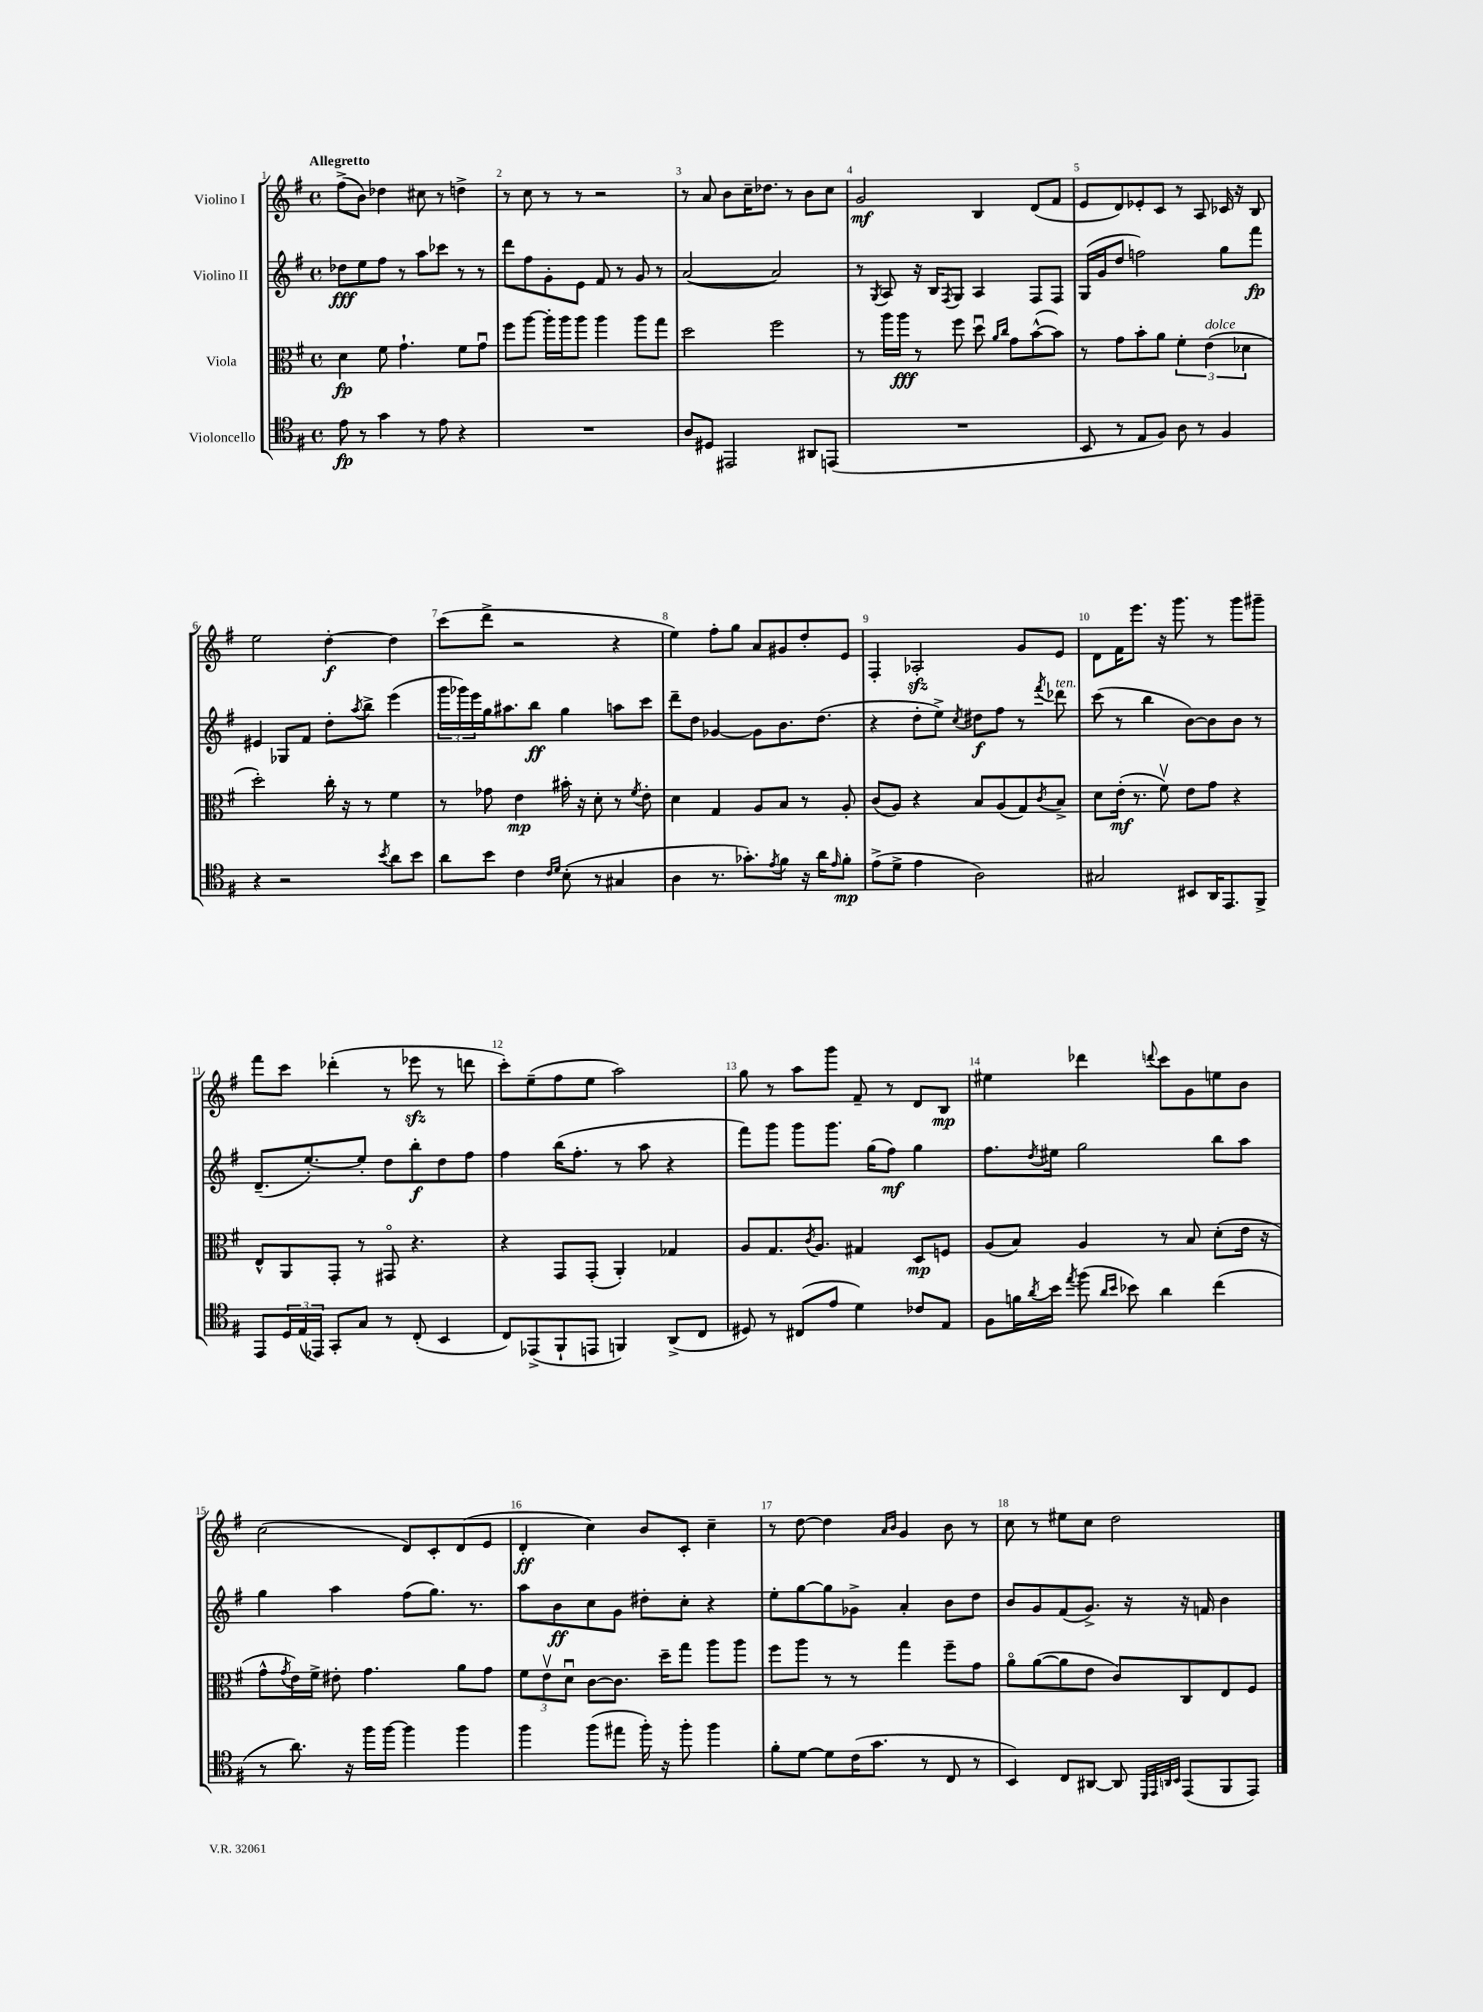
<<
\new StaffGroup <<
\new Staff = "s0" \with { instrumentName = "Violino I" } {
    \clef treble \key g \major \defaultTimeSignature \time 4/4 \tempo "Allegretto"
    fis''8->( b'8) des''4 cis''8 r8 d''4-> |
    r8 c''8 r8 r8 r2 |
    r8 a'8 b'8 c''16-- des''8. r8 b'8 c''8 |
    g'2\mf b4 d'8( fis'8 |
    e'8 d'8) ees'8-. c'8 r8 a8 ces'16 r16 b8 |
    e''2 d''4~-.\f d''4 |
    c'''8( d'''8-> r2 r4 |
    e''4) fis''8-. g''8 a'8 gis'8 d''8-. e'8 |
    fis4-. aes2-.\sfz g'8 e'8 |
    d'8 fis'16 e'''8. r16 g'''8. r8 g'''8 gis'''8-- |
    fis'''8 c'''8 des'''4-.( r8 ees'''8\sfz r8 d'''8 |
    c'''8-.) e''8--( fis''8 e''8 a''2) |
    g''8 r8 a''8 g'''8 fis'8-- r8 d'8 b8\mp |
    eis''4 des'''4 \appoggiatura { d'''8 } c'''8 g'8 e''8 b'8 |
    c''2( d'8) c'8-. d'8( e'8 |
    d'4-.\ff c''4) b'8 c'8-. c''4-- |
    r8 d''8~ d''4 \grace { a'16 b'16 } g'4 b'8 r8 |
    c''8 r8 eis''8 c''8 d''2 \bar "|." |
}
\new Staff = "s1" \with { instrumentName = "Violino II" } {
    \clef treble \key g \major \defaultTimeSignature \time 4/4
    des''8\fff e''8 fis''8 r8 a''8 ces'''8 r8 r8 |
    d'''8 fis''8 g'8-. e'8 fis'8 r8 g'8 r8 |
    a'2~( a'2) |
    r8 \acciaccatura { g8 } a8 r16 b16 \acciaccatura { fis8 } g8 a4 fis8 fis8 |
    g16( g'16 d''8 f''2) g''8 fis'''8\fp |
    eis'4 ges8 fis'8 d''8-. \acciaccatura { a''8 } b''8-> e'''4( |
    \tuplet 3/2 { g'''16 ges'''16) e'''16 } g''16 ais''8. b''8\ff g''4 a''8 c'''8 |
    d'''8-- d''8 ges'4~ ges'8 b'8. d''8.( |
    r4 d''8-. e''8->) \acciaccatura { c''8 } dis''8\f fis''8 r8 \acciaccatura { fis'''8 } des'''8^\markup { \italic "ten." } |
    c'''8( r8 b''4 b'8~) b'8 b'8 r8 |
    d'8.--( e''8.~-.) e''8-. d''8 b''8-.\f d''8 fis''8 |
    fis''4 b''16( fis''8.-. r8 a''8 r4 |
    fis'''8) g'''8 g'''8 g'''8. g''16( fis''8\mf) g''4 |
    fis''8. \acciaccatura { d''8 } eis''16 g''2 b''8 a''8 |
    g''4 a''4 fis''8( g''8.) r8. |
    a''8 b'8\ff c''8 g'8 dis''8-. c''8-. r4 |
    e''8-. g''8~ g''8 ges'8-> a'4-. b'8 d''8 |
    b'8 g'8 fis'8( g'8.->) r16 r16 f'16 b'4 \bar "|." |
}
\new Staff = "s2" \with { instrumentName = "Viola" } {
    \clef alto \key g \major \defaultTimeSignature \time 4/4
    d'4\fp fis'8 g'4.-! fis'8 g'8\downbow |
    fis''8 a''8~ a''16-. a''16 a''8 a''4 a''8 g''8 |
    d''2 fis''2 |
    r8 a''16 a''16\fff r8 fis''8 d''8\downbow \grace { a'16 c''16 } g'8 b'8~-^( b'8) |
    r8 g'8 b'8-. a'8 \tuplet 3/2 { fis'4-. e'4^\markup { \italic "dolce" }( des'4 } |
    d''2-.) c''16-. r16 r8 fis'4 |
    r8 ges'8 e'4\mp bis'16-. r16 d'8-. r8 \acciaccatura { fis'8 } e'8-. |
    d'4 g4 a8 b8 r8 a8-. |
    c'8( a8) r4 b8 a8( g8) \acciaccatura { c'8 } b8-> |
    d'8 e'16-.\mf( r8. fis'8\upbow) e'8 g'8 r4 |
    e8-^ a,8 g,8-. r8 gis,8\flageolet r4. |
    r4 g,8 g,8-.( a,4-.) ges4 |
    a8 g8. \acciaccatura { c'8 } a8. gis4 d8\mp f8 |
    a8( b8) a4 r8 b8 d'8-.( e'16 r16 |
    g'8-^ \acciaccatura { g'8 } e'16) fis'16-> eis'8-. g'4. a'8 g'8 |
    \tuplet 3/2 { fis'8 e'8\upbow d'8\downbow } c'8~ c'8. d''16-- g''8 a''8 a''8 |
    fis''8 a''8 r8 r8 g''4 fis''8-- g'8 |
    a'8\flageolet a'8~( a'8 e'8 c'8) c8 e8 fis8 \bar "|." |
}
\new Staff = "s3" \with { instrumentName = "Violoncello" } {
    \clef tenor \key g \major \defaultTimeSignature \time 4/4
    e'8\fp r8 g'4 r8 e'8 r4 |
    R1 |
    a8 dis8 eis,2 ais,8 e,8( |
    R1 |
    b,8 r8 e8 fis8) a8 r8 fis4 |
    r4 r2 \acciaccatura { b'8 } a'8 b'8 |
    a'8 b'8 c'4 \grace { c'16 d'16 } b8-.( r8 gis4 |
    a4 r8. ges'8.-.) \acciaccatura { e'8 } fis'8 r16 a'16 \grace { e'16 } fis'8-.\mp |
    e'8->( d'8-> e'4 a2) |
    gis2 bis,8 a,16 e,8. fis,8-> |
    e,8 \tuplet 3/2 { d16 e16( ees,16) } g,8-. g8 r8 c8-.( b,4 |
    c8) ees,8->( fis,8-! e,8 f,4) a,8->( c8 |
    dis8) r8 cis8( e'8 d'4) ces'8 e8 |
    fis8 f'16 \acciaccatura { a'8 } b'16 \acciaccatura { e''8 } fis''8( \grace { a'16 b'16 } bes'8) a'4 c''4( |
    r8 a'8.) r16 fis''16 fis''16~ fis''4 fis''4 |
    fis''4 fis''8( eis''8 fis''16-.) r16 fis''8-. fis''4 |
    fis'8-. d'8~ d'8 c'16( g'8. r8 c8 r8 |
    b,4) c8 ais,8~ ais,8 \grace { d,32 e,32 a,32 b,32 } e,8( fis,8 e,8) \bar "|." |
}
>>
>>
\layout { \context { \Score \override BarNumber.break-visibility = ##(#f #t #t) barNumberVisibility = #all-bar-numbers-visible } }
